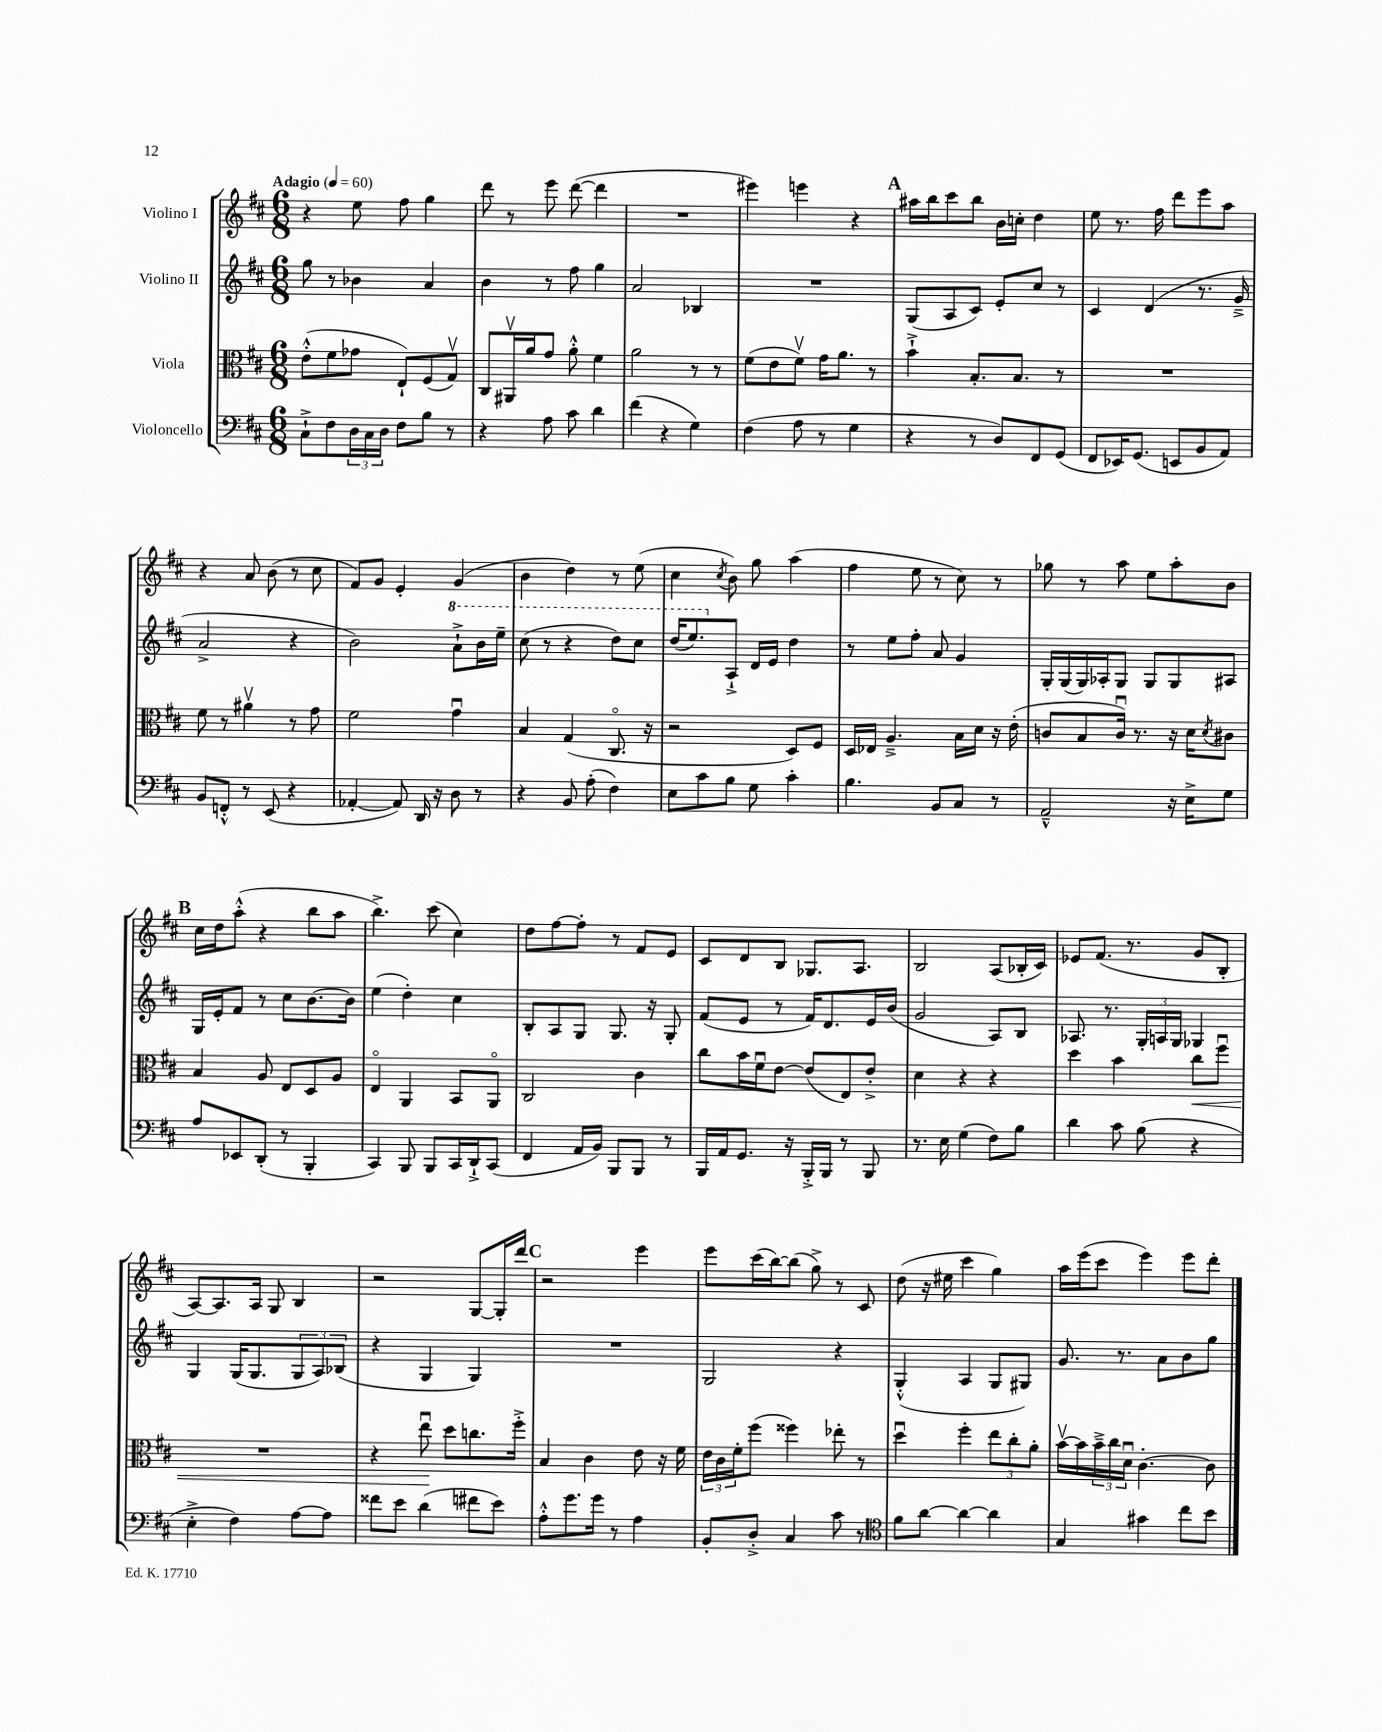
<<
\new StaffGroup <<
\new Staff = "s0" \with { instrumentName = "Violino I" } {
    \clef treble \key d \major \numericTimeSignature \time 6/8 \tempo "Adagio" 4 = 60
    r4 e''8 fis''8 g''4 |
    d'''8 r8 e'''8 d'''8~( d'''4 |
    R2. |
    eis'''4) e'''4 r4 |
    \mark \markup { \bold "A" } ais''16 b''16 cis'''8 b''8 b'16 c''16-. d''4 |
    e''8 r8. fis''16 d'''8 e'''8 a''8 |
    r4 a'8 b'8( r8 cis''8 |
    fis'8) g'8 e'4-. g'4( |
    b'4 d''4) r8 e''8( |
    cis''4 \acciaccatura { cis''8 } b'8) g''8 a''4( |
    fis''4 e''8 r8 cis''8) r8 |
    ges''8 r8 a''8 e''8 a''8-. b'8 |
    \mark \markup { \bold "B" } cis''16 d''16 a''8-.-^( r4 b''8 a''8 |
    b''4.->) cis'''8( cis''4) |
    d''8 fis''8~ fis''8-. r8 fis'8 e'8 |
    cis'8 d'8 b8 ges8. a8. |
    b2 a8( bes16-. cis'16) |
    ees'8 fis'8.( r8. g'8 b8-. |
    a8~) a8. a16 g8 b4 |
    r2 g8~ g16-. d'''16 |
    \mark \markup { \bold "C" } r2 e'''4 |
    e'''8 cis'''16( b''16~) b''8( g''8->) r8 cis'8 |
    d''8( r16 eis''16 cis'''4 g''4) |
    a''16 e'''16( cis'''8 e'''4) e'''8 d'''8-. \bar "|." |
}
\new Staff = "s1" \with { instrumentName = "Violino II" } {
    \clef treble \key d \major \numericTimeSignature \time 6/8
    g''8 r8 bes'4 a'4 |
    b'4 r8 fis''8 g''4 |
    a'2 bes4 |
    R2. |
    \mark \markup { \bold "A" } g8( a8 cis'8) e'8-. cis''8 r8 |
    cis'4 d'4( r8. g'16---> |
    a'2-> r4 |
    b'2) \ottava #1 a''8-!-> b''16 e'''16-- |
    cis'''8( r8 r4 d'''8) cis'''8 |
    d'''16( e'''8.) \ottava #0 a8-!-> d'16 e'16 d''4 |
    r8 e''8 fis''8-. a'8 g'4 |
    g16-. g16( g16) aes16-. g8 g8 g8 ais8 |
    \mark \markup { \bold "B" } g16 e'16-. fis'8 r8 cis''8 b'8.~ b'16 |
    e''4( d''4-.) cis''4 |
    b8-. a8 g8 g8. r16 g8-. |
    fis'8( e'8 r8 fis'16) d'8. e'16 b'16( |
    g'2 a8) b8 |
    aes8. r8. \tuplet 3/2 { g16-. a16 g16 } ges4 |
    g4 g16( g8. \tuplet 3/2 { g8 a8) bes8( } |
    r4 g4 g4) |
    \mark \markup { \bold "C" } R2. |
    g2 r4 |
    g4-.-^( a4 g8 gis8) |
    g'8. r8. a'8 b'8 g''8 \bar "|." |
}
\new Staff = "s2" \with { instrumentName = "Viola" } {
    \clef alto \key d \major \numericTimeSignature \time 6/8
    e'8-.-^( fis'8 ges'8 e8-!) fis8( g8\upbow) |
    cis8 ais,16\upbow a'16 g'8 a'8-.-^ fis'4 |
    a'2 r8 r8 |
    fis'8( e'8 fis'8\upbow) g'16 a'8. r8 |
    \mark \markup { \bold "A" } b'4-!-> b8.-. b8. r8 |
    R2. |
    fis'8 r8 ais'4\upbow r8 g'8 |
    fis'2 g'4\downbow |
    b4 g4( cis8.\flageolet r16 |
    r2 d8) fis8 |
    d16 ees16 a4.---> b16 d'16 r16 e'16-.( |
    c'8 b8 c'16\downbow) r8. r16 d'16 \acciaccatura { d'8 } cis'8 |
    \mark \markup { \bold "B" } b4 a8 e8 d8 a8 |
    e4\flageolet a,4 b,8 a,8\flageolet |
    cis2 cis'4 |
    cis''8 b'16 fis'16\downbow e'8~ e'8( e8) e'8-.-> |
    d'4 r4 r4 |
    d''4 b'4 cis''8\< fis''8\downbow |
    R2. |
    r4 e''8\downbow\! d''8 c''8. fis''16-.-> |
    \mark \markup { \bold "C" } b4 cis'4 e'8 r16 fis'16 |
    \tuplet 3/2 { e'16 cis'16 fis'16-. } fis''8( fisis''4) ees''8-. r8 |
    d''4\downbow fis''4-. \tuplet 3/2 { e''8 cis''8-. a'8-. } |
    b'16~\upbow b'16 \tuplet 3/2 { b'16---> cis''16 d'16\downbow } cis'4.~-. cis'8 \bar "|." |
}
\new Staff = "s3" \with { instrumentName = "Violoncello" } {
    \clef bass \key d \major \numericTimeSignature \time 6/8
    cis8-!-> fis8 \tuplet 3/2 { d16 cis16 d16 } fis8 b8 r8 |
    r4 a8 cis'8 d'4 |
    fis'4( r4 g4) |
    fis4( a8 r8 g4 |
    \mark \markup { \bold "A" } r4 r8 d8) fis,8 g,8( |
    fis,8 ees,16) g,8.( e,8 b,8 a,8) |
    b,8 f,8-.-^ r8 e,8( r4 |
    aes,4~-. aes,8) d,16 r16 d8 r8 |
    r4 b,8 a8-.( fis4) |
    e8 cis'8 b8 g8 cis'4-. |
    b4. b,8 cis8 r8 |
    a,2---^ r16 e16-> g8 |
    \mark \markup { \bold "B" } a8 ees,8 d,8-.( r8 b,,4-. |
    cis,4) b,,8 b,,8 cis,16 d,16-!-> cis,8( |
    fis,4 a,16 b,16) b,,8 b,,8 r8 |
    b,,16 a,16 g,8. r16 b,,16-.-> b,,16 r8 b,,8 |
    r8. e16 g4( fis8) b8 |
    d'4 cis'8 b8( r4 |
    e4-.-> fis4) a8~ a8 |
    fisis'8 e'8 d'4( fis'8 e'8) |
    \mark \markup { \bold "C" } a8-.-^ g'8. g'16 r8 a4 |
    b,8-. d8-.-> cis4 cis'8 r8 |
    \clef tenor fis'8 a'8~ a'4~ a'4 |
    g4 gis'4 cis''8 b'8 \bar "|." |
}
>>
>>
\layout { \context { \Score \remove "Bar_number_engraver" } }
